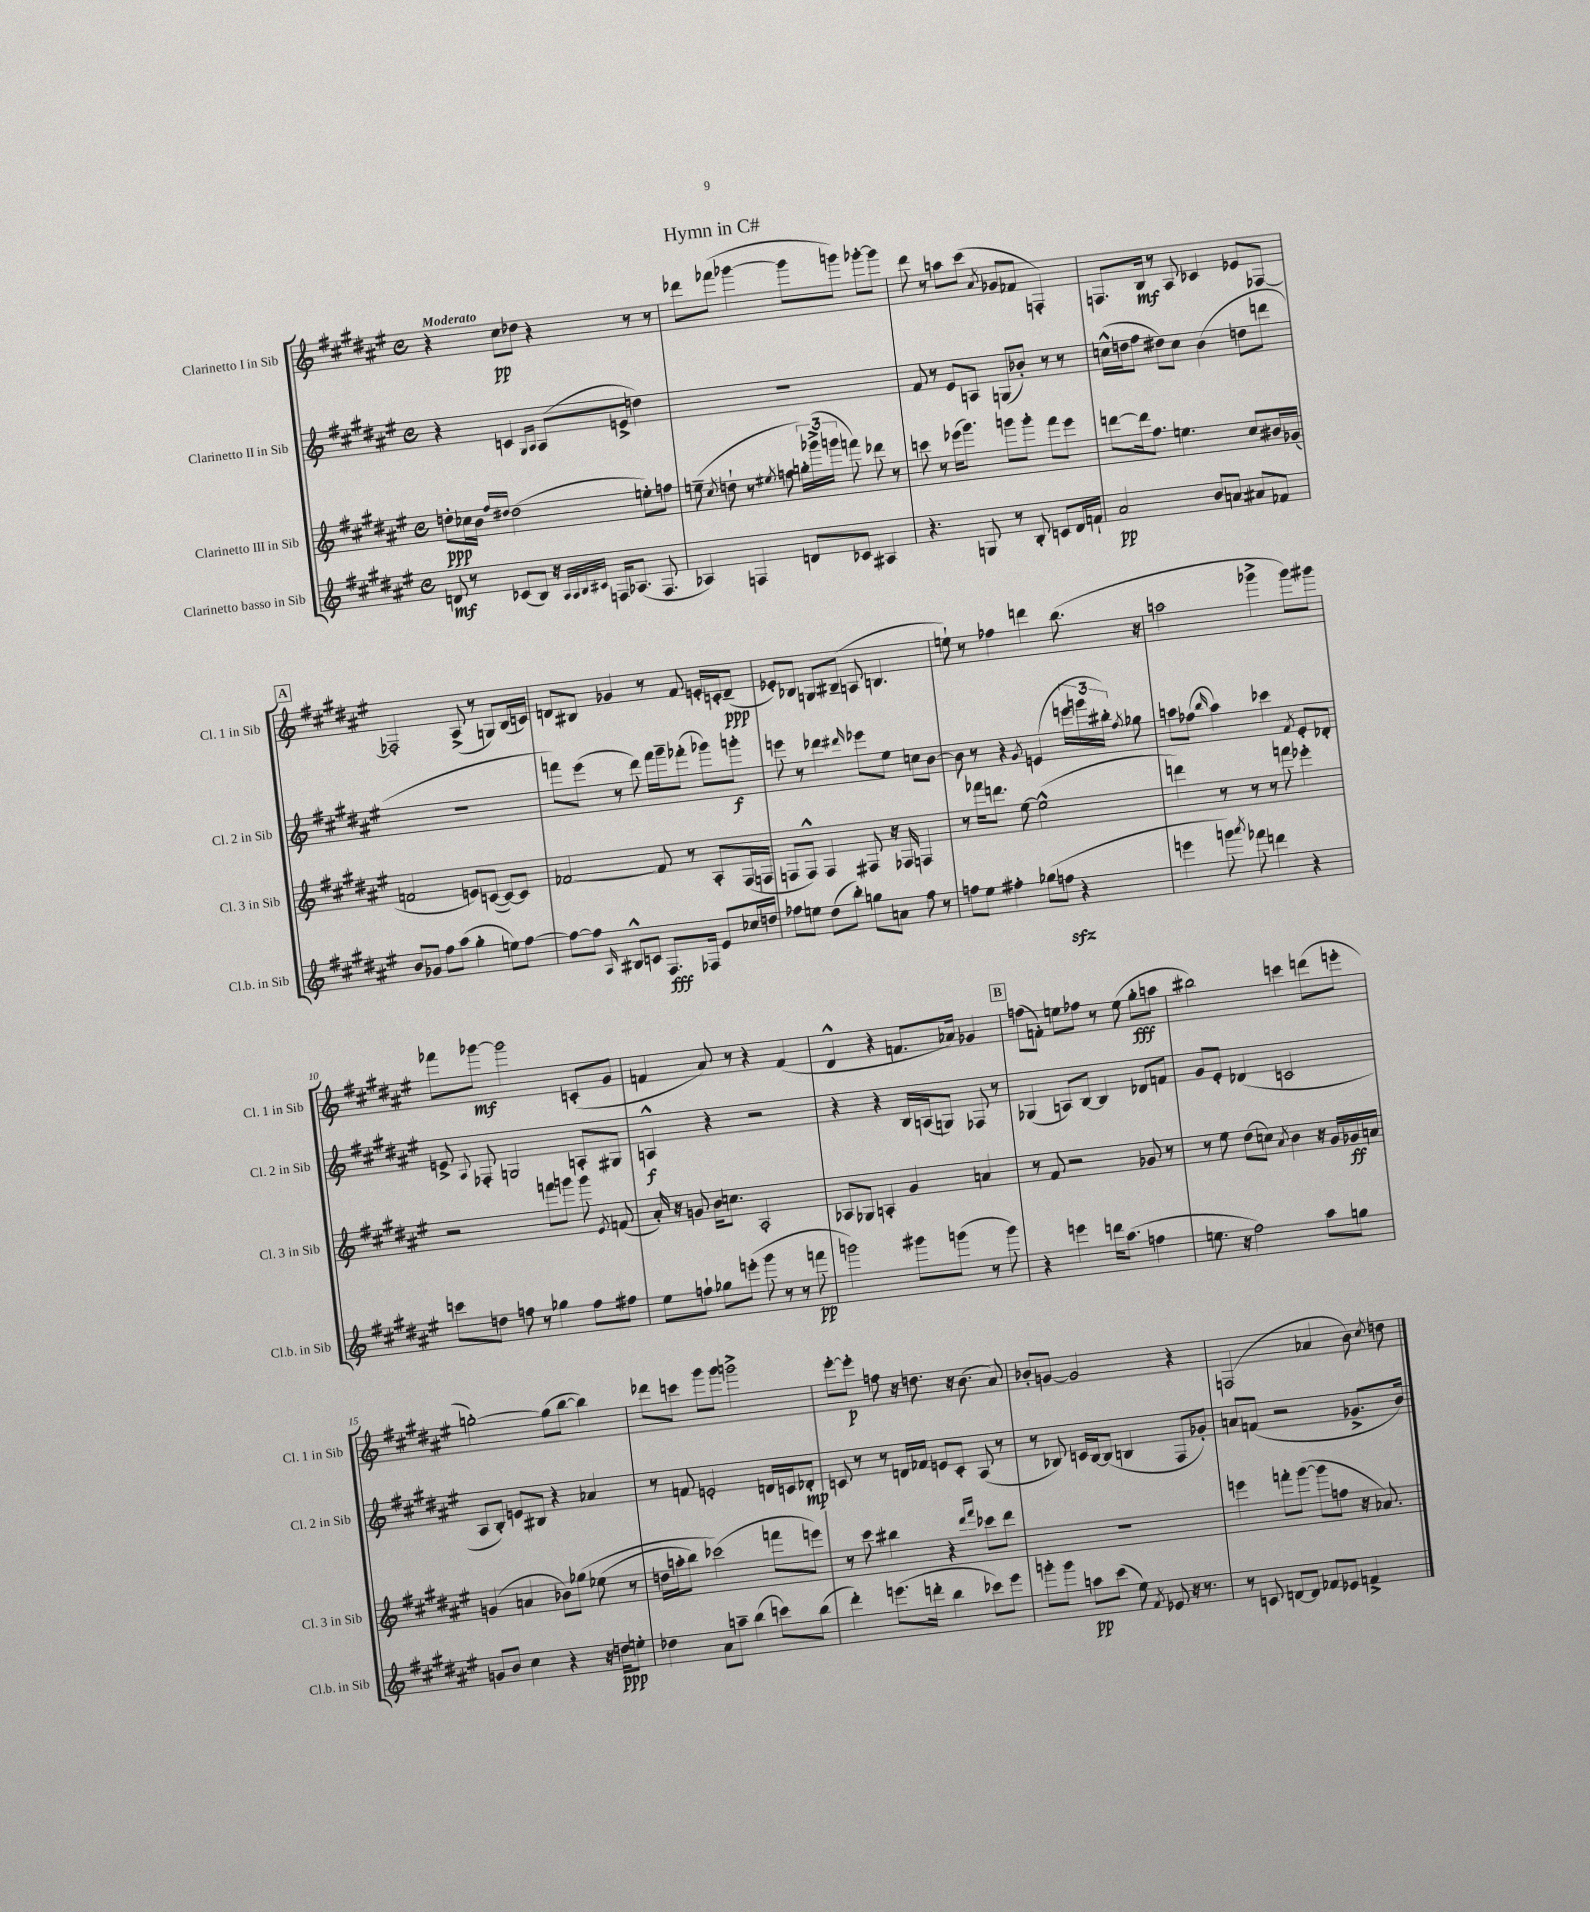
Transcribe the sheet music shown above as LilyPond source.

\header { title = "Hymn in C#" }
<<
\new StaffGroup <<
\new Staff = "s0" \with { instrumentName = "Clarinetto I in Sib" shortInstrumentName = "Cl. 1 in Sib" } {
    \clef treble \key fis \major \defaultTimeSignature \time 4/4 \tempo "Moderato"
    \autoBeamOff r4 cis''8[\pp des''8] r4 r8 r8 |
    des'''8[ fes'''8]( ges'''4~ ges'''8[ g'''8]) ges'''8[~-. ges'''8] |
    dis'''8 r8 a''8[ cis'''8]( \acciaccatura { ais'8 } ges'8[ fes'8] f4-.) |
    f8.[ b16]\mf r8 ais8 ces'4 ees'8[ fes8]~ |
    \mark \markup { \box "A" } fes2-. ais8->( r8 g8[) b16( c'16]) |
    d'8[ bis8] ges'4 r8 fis'8 e'16[-. c'16-. d'8]--\ppp( |
    ees'8[-.) bes8] g8[ bis8]--( a8 b4. |
    e''8-!) r8 fes''4 d'''4 b''8.( r16 |
    a''2 ges'''4-> ges'''8[) gis'''8] |
    fes'''8[ ges'''8]~\mf ges'''2 c'8[-.( gis'8] |
    f'4 ais'8) r8 r4 f'4( |
    dis'4-^ r4 f'8.[ aes'16]) ges'4 |
    \mark \markup { \box "B" } f''8[( f'8]-.) e''8[ fes''8] r8 e''8( gis''8[-.\fff a''8] |
    bis''2) c'''4 d'''8[( e'''8]-. |
    g''2~-.) g''8[( b''8]~ b''4) |
    des'''8[ c'''8] gis'''8[ gis'''8] g'''2-> |
    eis'''8[~-. eis'''8]-.\p f''8 r16 d''8. r16 b'8.( ais'8) |
    bes'8[-. g'8]~ g'2 r4 |
    f2( aes'4 b'8) \acciaccatura { cis''8 } d''8 \bar "|." |
}
\new Staff = "s1" \with { instrumentName = "Clarinetto II in Sib" shortInstrumentName = "Cl. 2 in Sib" } {
    \clef treble \key fis \major \defaultTimeSignature \time 4/4
    \autoBeamOff r4 c'4 \grace { gis16[ ais16] } ais8[( e'8]-> d''4) |
    R1 |
    fis'8 r8 eis'8[ a8] g8[( bes'8]-.) r8 r8 |
    c''16[-^( d''16 fis''8] dis''8[) c''8] b'4( d''8[ d'''8] |
    \mark \markup { \box "A" } R1 |
    f'''8[) eis'''8]( r8 dis'''8) f'''16[ gis'''16-- fes'''8]-.( ges'''8[) g'''8]-.\f |
    e'''8 r8 des'''4 \grace { dis'''16 } ees'''8[ eis''8] c''8[ b'8]~ |
    b'8 r8 r4 \acciaccatura { gis'8 } e'4( \tuplet 3/2 { e'''16[ g'''16 bis''16]-.) } \acciaccatura { fis''8 } ges''8 |
    a''8[ fes''8]( \grace { b''16 } a''4) ces'''4 \acciaccatura { fis'8 } eis'8[-. des'8]-. |
    e'8-> \appoggiatura { ais8 } fes8-. g2 a8[-. gis8] |
    a4-^\f r4 r2 |
    r4 r4 b16[ a16( g8]) fes8 r8 |
    \mark \markup { \box "B" } ges4( a8[) b8]~ b4 des'8[ f'8] |
    gis'8[ eis'8]-. des'4( c'2 |
    ais8[ b8]-.) e'8[ bis8] r4 aes'4 |
    r8 f'8 e'2-. d'16[ c'16 des'8]-.\mp |
    c'8 r8 r8 d'16[ fes'16] e'8[ c'8]-. ais8( r8 |
    r8 bes8) c'16[ bes16~ bes8]( b4 fis8[ ges'8]-.) |
    a'8[ f'8]( r2 ges'8.[-> b'16]) \bar "|." |
}
\new Staff = "s2" \with { instrumentName = "Clarinetto III in Sib" shortInstrumentName = "Cl. 3 in Sib" } {
    \clef treble \key fis \major \defaultTimeSignature \time 4/4
    \autoBeamOff d''8[-.\ppp ces''16 b'16] \grace { fis''16[ dis''16] } dis''2( e''8[-.) f''8] |
    e''8--( \acciaccatura { cis''8 } d''8-! r8 \acciaccatura { eis''8 } f''8 \tuplet 3/2 { g''16[-.) ges'''16->( g'''16] } f'''8) des'''8 r8 |
    c'''8 r8 ees'''16[( gis'''8.]) g'''8[ g'''8]-. fis'''8[ ees'''8] |
    d'''8[~ d'''16 fis''8.] e''4. cis''8[ bis'16 ges'16]( |
    \mark \markup { \box "A" } f'2 e'8[) c'8]~( c'8[~) c'8] |
    fes'2~ fes'8 r8 ais8[-. fis16( f16] |
    f8[ f8]-^) f4 fis8 r16 fes16 f4 |
    r8 fes'''16[ d'''8.] eis''8~ eis''2-^( |
    d'''4) r8 r8 r8 f'''8 ees'''4-. |
    r2 f'''8[ g'''8] g'''8 \acciaccatura { eis'8 } f'8( |
    ais'16-.) r16 g'8 b'16[ c''8.] ais2-. |
    aes8[ ges8] a4-. gis'4 a'4 |
    \mark \markup { \box "B" } r8 fis'8 r2 ges'8 r8 |
    r8 eis''8 dis''8[( c''8]) \acciaccatura { ais'8 } b'4 r16 gis'16[ ges'16\ff a'16] |
    g'4( a'4 bes'8[) ges''8]\( ees''8( r8 |
    d''16[ a''16-. b''8]) ces'''2(\) f'''8[ e'''8]) |
    r8 cis'''8 bis''4 r4 \grace { dis'''16[ fis'''16] } ces'''8[ dis'''8] |
    R1 |
    e'''4 f'''8[-. gis'''8]~( gis'''8[ f''8] r16 aes'8.) \bar "|." |
}
\new Staff = "s3" \with { instrumentName = "Clarinetto basso in Sib" shortInstrumentName = "Cl.b. in Sib" } {
    \clef treble \key fis \major \defaultTimeSignature \time 4/4
    \autoBeamOff d'8\mf r8 ces'8[( b8]) r16 \grace { ais32[ ais32 b32 cis'32] } f16[ aes8.]( f8. |
    aes4) f4 d'8[ ces'8] ais4 |
    r4. g8 r8 b8-. c'8[ dis'16 f'16]-! |
    ais'2\pp b'8[ a'8] ais'8[ fes'8] |
    \mark \markup { \box "A" } b'8[ ges'8] fis''8[ ais''8]( gis''4-. e''8[) fis''8]~ |
    fis''8[~ fis''8] \grace { ais16 } bis8[-^ c'8] fis8.[\fff fes16] eis'8[ ces''16 d''16] |
    fes''8[ e''8] dis''8[( b''8]-.) g''8[ a'8] fes''8 r8 |
    f''8[ eis''8] fis''4-. ges''8[( f''8]\sfz r4 |
    e'''4 g'''8) \acciaccatura { ais'''8 } fes'''8 d'''4 r4 |
    c'''8[ d''8] f''8 r8 ges''4 f''8[ fis''8] |
    eis''8[ f''8]-! ges''8[ e'''8]-.( gis'''8 r8 r8 f'''8\pp |
    g'''2) gis'''8[ g'''8]( r8 g'''8) |
    \mark \markup { \box "B" } r4 e'''4 d'''16[ ais''8.]( f''4 |
    e''8. r16 fis''2) ais''8[ g''8] |
    g'8[ b'8] cis''4 r4 r16 d''16[\ppp e''8]-. |
    des''4 ais'8[ a''8]-- b''4( c'''8[) b''8]( |
    dis'''4-.) e'''8.[( d'''16]-. b''4 ces'''8[) e'''8] |
    g'''8[-. g'''8] a''8[\pp cis'''8]( eis''8) \acciaccatura { fis'8 } ees'8 r16 r8. |
    r8 c'8 d'8[~ d'8] fes'8[ ees'8] f'4-> \bar "|." |
}
>>
>>
